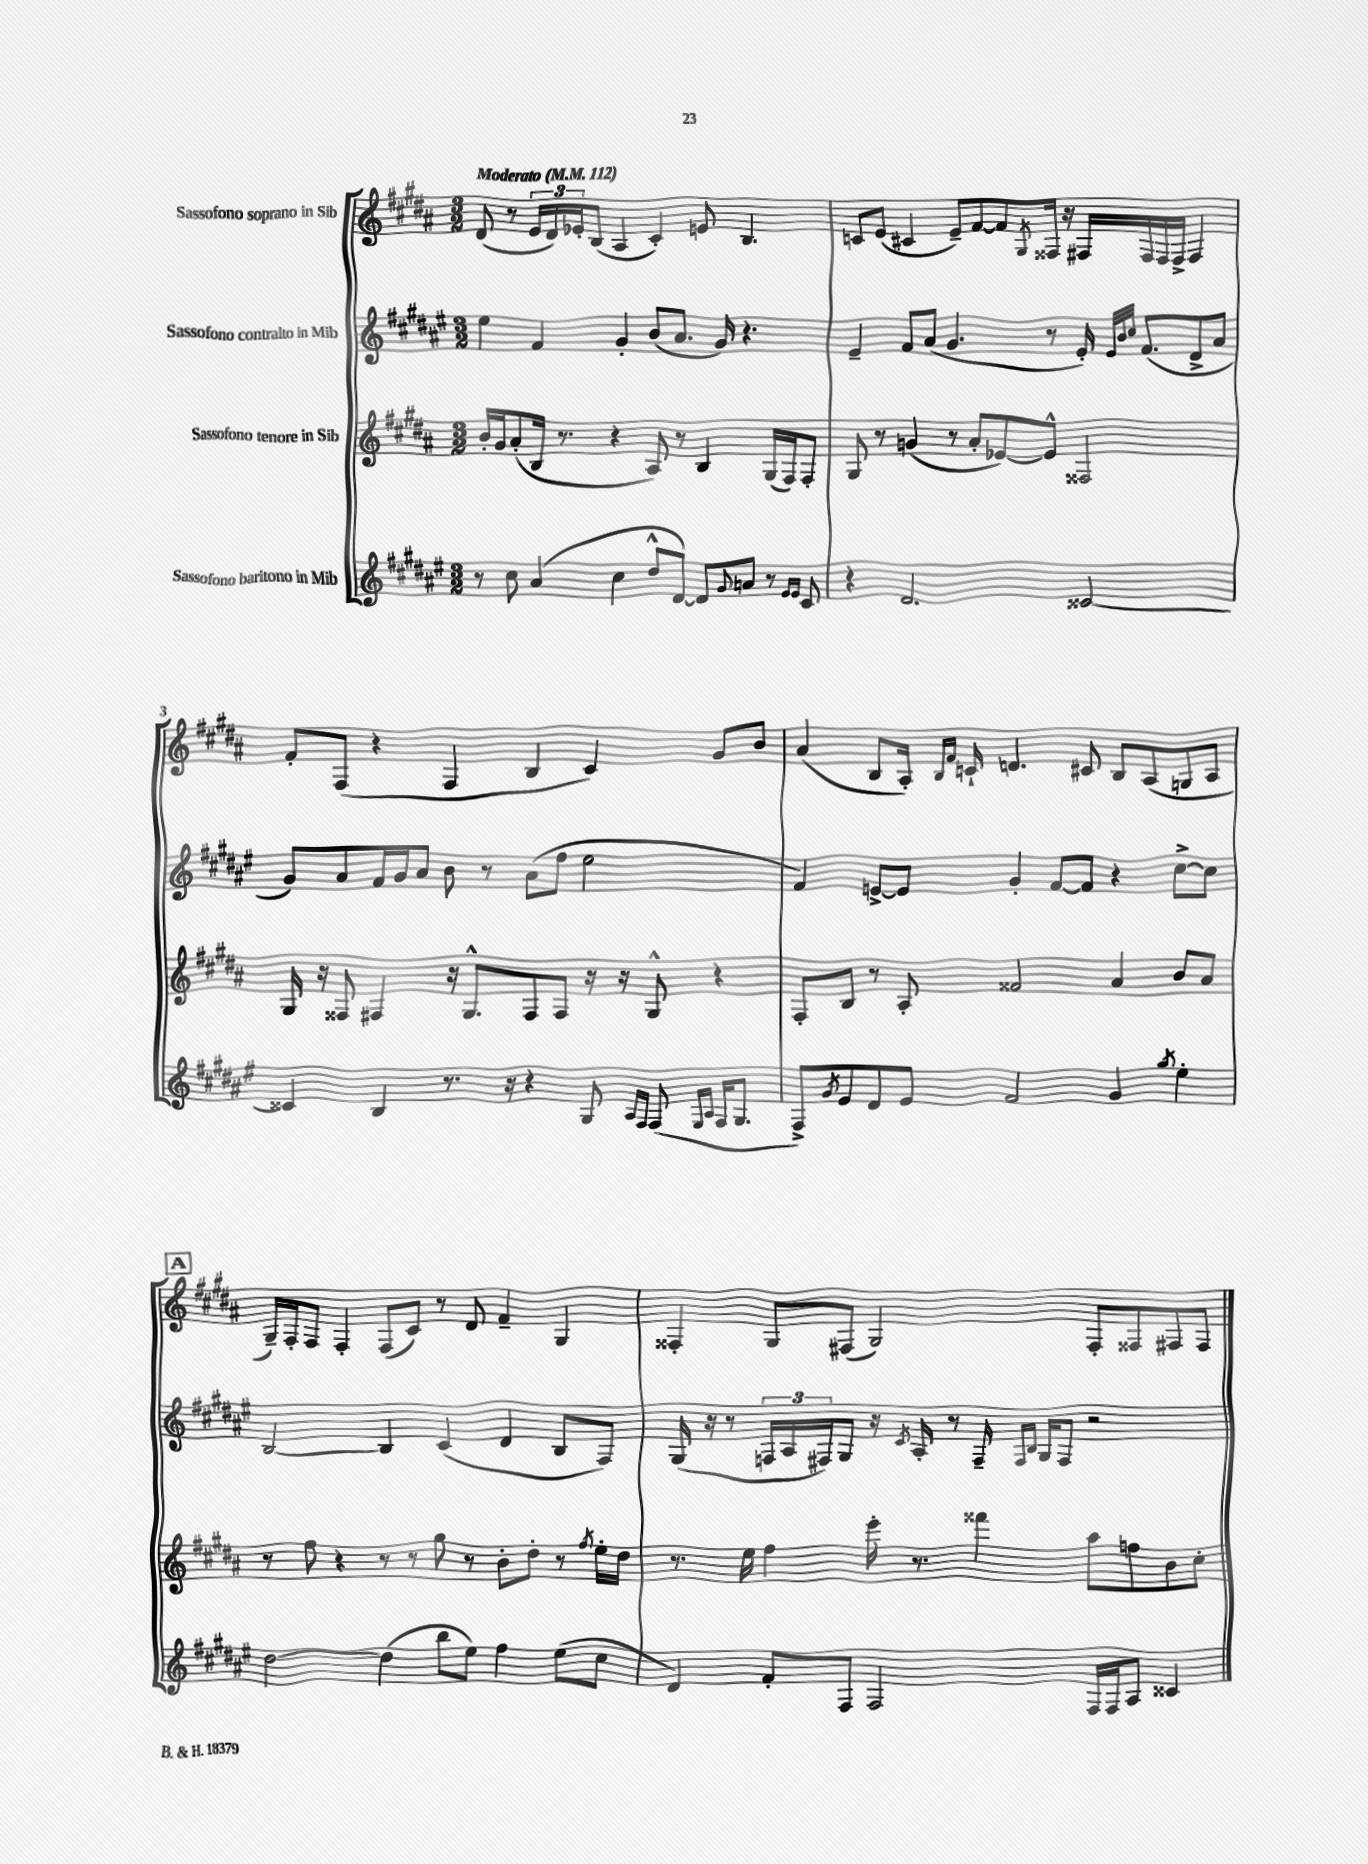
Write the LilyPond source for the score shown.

<<
\new StaffGroup <<
\new Staff = "s0" \with { instrumentName = "Sassofono soprano in Sib" } {
    \clef treble \key b \major \numericTimeSignature \time 3/2 \tempo "Moderato" 4 = 112
    dis'8( r8 \tuplet 3/2 { e'16 dis'16) ees'16-. } b8( ais4 cis'4-.) e'8 b4. |
    c'8 e'8( cis'4 e'8--) fis'8~ fis'8 \acciaccatura { gis8 } fisis16 r16 fis16 fis16 fis16 fis16-> fis4 |
    fis'8-. fis8( r4 fis4 b4 cis'4) gis'8 b'8 |
    ais'4( b8 ais16-.) \grace { b16 fis'16 } c'16-! d'4. cis'8 b8 ais8( g8 ais8 |
    \mark \markup { \box "A" } gis16--) fis16-. fis8 fis4-. fis8( cis'8) r8 dis'8 fis'4-- gis4 |
    fisis4-. gis8 fis8( gis2) fis8-. fisis8 fis8 fis8 \bar "|." |
}
\new Staff = "s1" \with { instrumentName = "Sassofono contralto in Mib" } {
    \clef treble \key fis \major \numericTimeSignature \time 3/2
    eis''4 fis'4 gis'4-. b'8( ais'8. gis'16) r4. |
    eis'4-- fis'8 ais'8( gis'4. r8 eis'16-.) \grace { eis'32 b'32 cis''32 } fis'8.( dis'8-> ais'8 |
    gis'8) ais'8 fis'16 gis'16 ais'8 b'8 r8 ais'8( fis''8 eis''2 |
    fis'4) e'8~-> e'8 gis'4-. fis'8~ fis'8 r4 cis''8~-> cis''8 |
    \mark \markup { \box "A" } b2~ b4 cis'4( dis'4 b8 fis8) |
    gis16( r16 r8 \tuplet 3/2 { f16 ais16 fis16) } gis8 r16 \acciaccatura { cis'8 } ais16-. r8 fis16-- \grace { fis16 b16 } gis16 fis8 r2 \bar "|." |
}
\new Staff = "s2" \with { instrumentName = "Sassofono tenore in Sib" } {
    \clef treble \key b \major \numericTimeSignature \time 3/2
    b'16-. gis'16 ais'8-.( b16 r8. r4 ais8) r8 b4 gis16( fis16) fis8-. |
    gis8 r8 g'4( r8 ais'8-. ees'8~) ees'8-^ fisis2 |
    gis16 r16 fisis8 fis4 r16 gis8.-^ fis8 fis8 r16 r16 gis8-^ r4 |
    fis8-. b8 r8 ais8-. fisis'2 ais'4 b'8 ais'8 |
    \mark \markup { \box "A" } r8 fis''8 r4 r8 r8 gis''8 r8 b'8-. dis''8-. r8 \acciaccatura { fis''8 } e''16-. dis''16 |
    r8. e''16 fis''4 e'''16-. r8. fisis'''4 ais''8 f''8 b'8 cis''8-. \bar "|." |
}
\new Staff = "s3" \with { instrumentName = "Sassofono baritono in Mib" } {
    \clef treble \key fis \major \numericTimeSignature \time 3/2
    r8 cis''8 ais'4( cis''4 dis''8-^ dis'8~) dis'8 \appoggiatura { gis'8 } a'8 r8 \grace { eis'16 eis'16 } cis'8 |
    r4 dis'2. cisis'2~ |
    cisis'4 b4 r8. r16 r4 gis8 \grace { ais16 fis16 } fis8( \grace { eis16 ais16 } fis16 gis8. |
    fis8->) \acciaccatura { gis'8 } eis'8 dis'8 eis'8 fis'2 gis'4 \acciaccatura { gis''8 } eis''4-. |
    \mark \markup { \box "A" } dis''2~ dis''4( b''8 eis''8) fis''4 eis''8( cis''8 |
    dis'4) fis'8-. fis8 fis2 fis16 fis16 ais8 cisis'4 \bar "|." |
}
>>
>>
